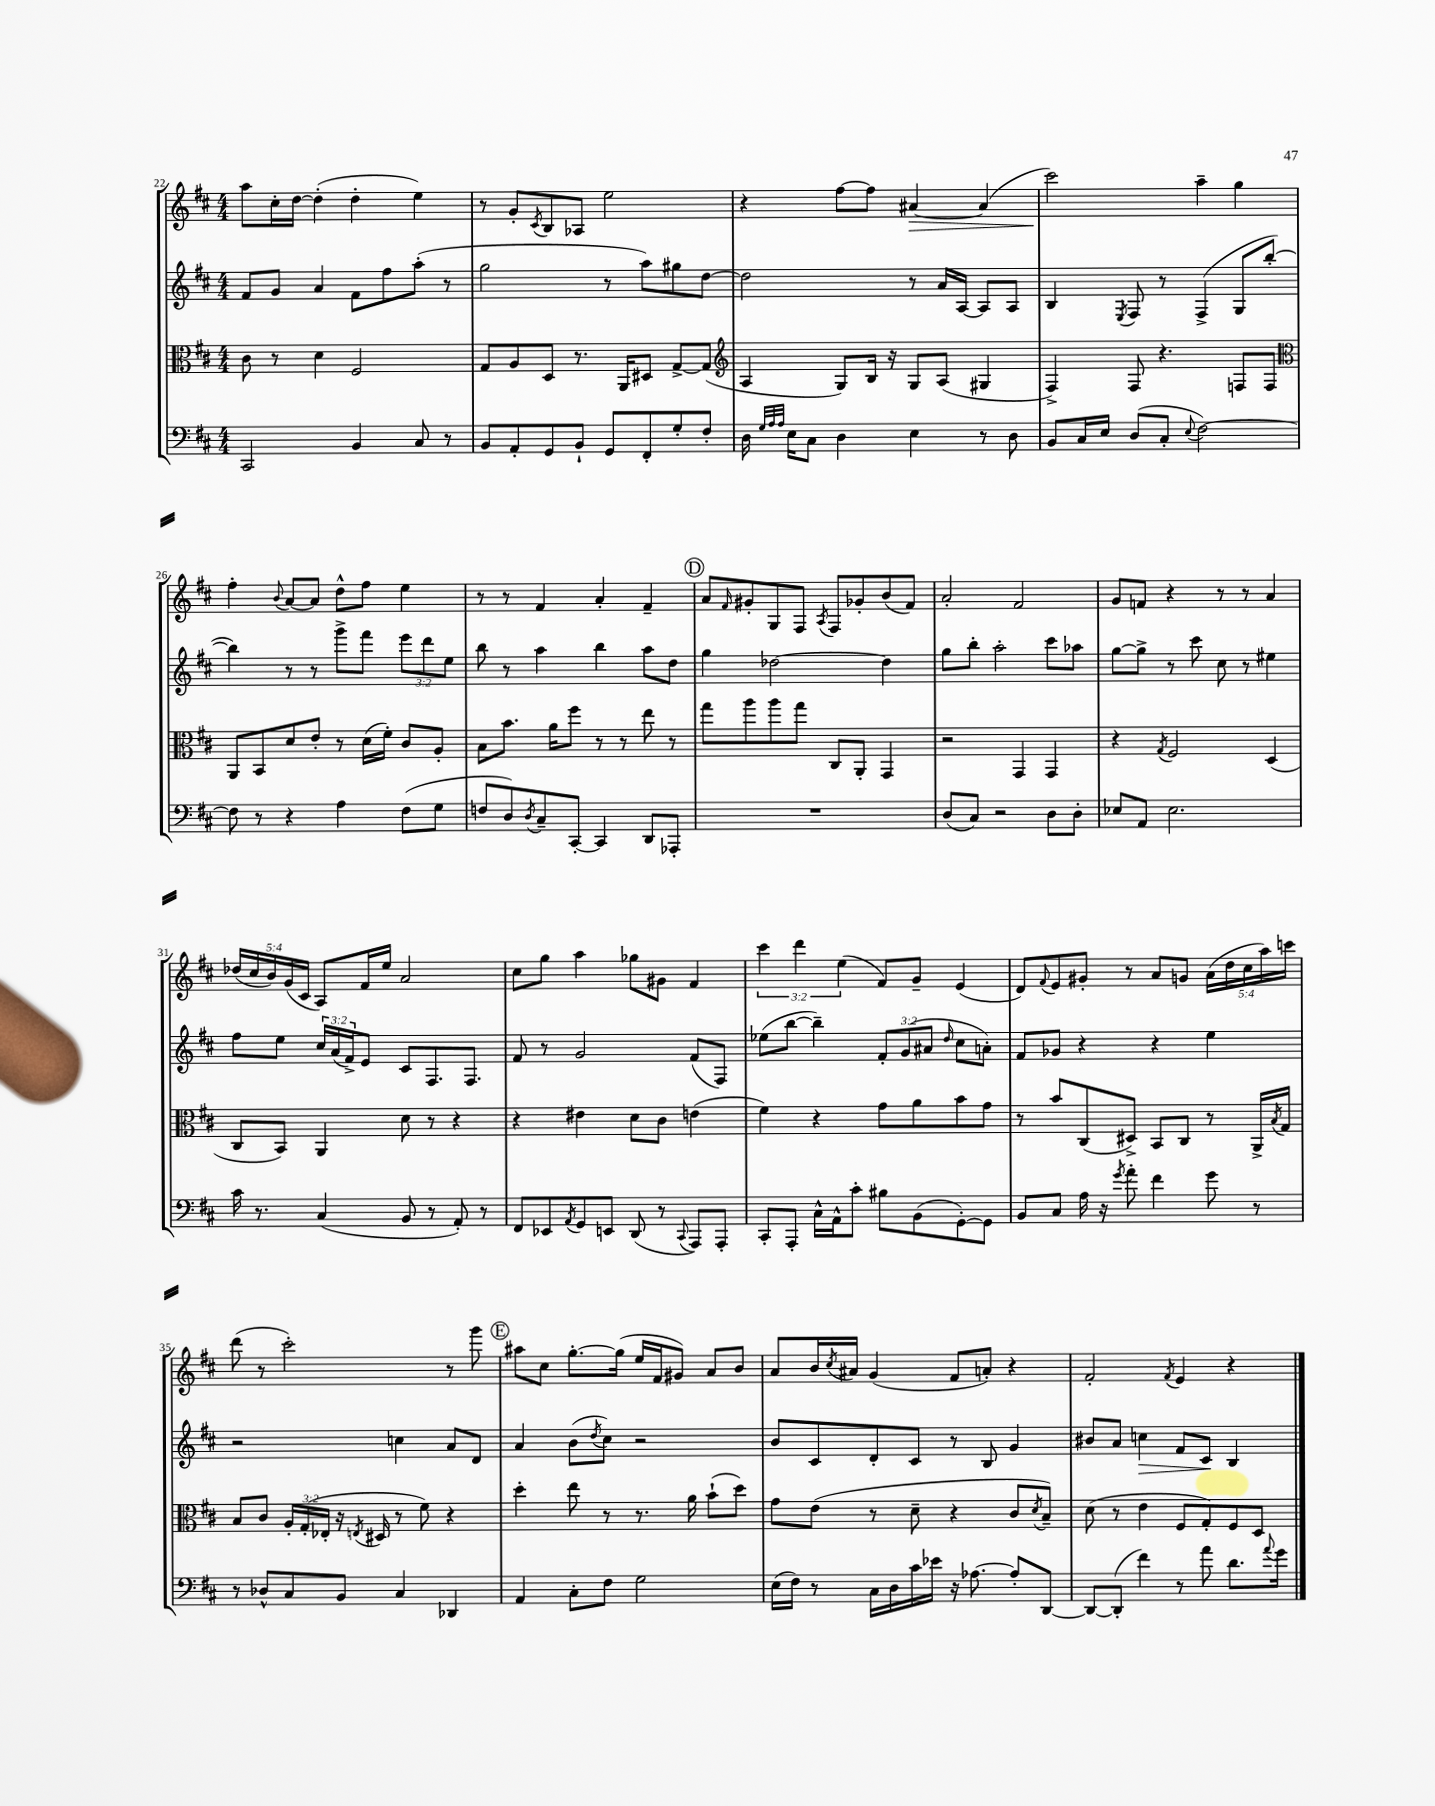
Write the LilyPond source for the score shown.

<<
\new StaffGroup <<
\new Staff = "s0" {
    \clef treble \key d \major \numericTimeSignature \time 4/4 \override Staff.TupletNumber.text = #tuplet-number::calc-fraction-text
    a''8 cis''16-. d''16~ d''4-.( d''4-. e''4) |
    r8 g'8-. \acciaccatura { cis'8 } b8 aes8 e''2 |
    r4 fis''8~ fis''8 ais'4~\> ais'4( |
    cis'''2\!) a''4-- g''4 |
    fis''4-. \appoggiatura { b'8 } a'8~ a'8 d''8-^ fis''8 e''4 |
    r8 r8 fis'4 a'4-. fis'4-- |
    \mark \markup { \circle "D" } a'8 \grace { fis'16 } gis'8-. g8 fis8 \acciaccatura { a8 } fis8 ges'8-. b'8( fis'8) |
    a'2-. fis'2 |
    g'8 f'8 r4 r8 r8 a'4 |
    \tuplet 5/4 { des''16( cis''16 b'16) g'16( cis'16 } a8) fis'16 e''16 a'2 |
    cis''8 g''8 a''4 ges''8 gis'8 fis'4 |
    \tuplet 3/2 { cis'''4 d'''4 e''4( } fis'8) g'8-- e'4( |
    d'8) \appoggiatura { fis'8 } e'8 gis'8-. r8 a'8 g'8 \tuplet 5/4 { a'16( d''16 cis''16 a''16) c'''16 } |
    d'''8( r8 cis'''2-.) r8 g'''8 |
    \mark \markup { \circle "E" } ais''8 cis''8 g''8.~-. g''16( e''16 fis'16 gis'8) a'8 b'8 |
    a'8 b'16 \acciaccatura { cis''8 } ais'16 g'4( fis'8 a'8-.) r4 |
    fis'2-. \acciaccatura { fis'8 } e'4 r4 \bar "|." |
}
\new Staff = "s1" {
    \clef treble \key d \major \numericTimeSignature \time 4/4 \override Staff.TupletNumber.text = #tuplet-number::calc-fraction-text
    fis'8 g'8 a'4 fis'8 fis''8 a''8-.( r8 |
    g''2 r8 a''8) gis''8 d''8~ |
    d''2 r8 a'16 a16~ a8 a8 |
    b4 \acciaccatura { e8 } fis8 r8 fis4->( g8 b''8~-. |
    b''4) r8 r8 g'''8-> fis'''8 \tuplet 3/2 { e'''8 d'''8 e''8 } |
    b''8 r8 a''4 b''4 a''8 d''8 |
    \mark \markup { \circle "D" } g''4 des''2~ des''4 |
    g''8 b''8-. a''2-. cis'''8 aes''8 |
    g''8~ g''8-> r8 cis'''8 cis''8 r8 eis''4 |
    fis''8 e''8 \tuplet 3/2 { cis''16 a'16( fis'16->) } e'8 cis'8 fis8. fis8. |
    fis'8 r8 g'2 fis'8( fis8) |
    ees''8( b''8~ b''4--) \tuplet 3/2 { fis'8-. g'8( ais'8 } \grace { d''16 } cis''8 a'8-.) |
    fis'8 ges'8 r4 r4 e''4 |
    r2 c''4 a'8 d'8 |
    \mark \markup { \circle "E" } a'4 b'8( \acciaccatura { d''8 } cis''8) r2 |
    b'8 cis'8 d'8-. cis'8 r8 b8 g'4 |
    bis'8 a'8 c''4\> fis'8 cis'8\! b4 \bar "|." |
}
\new Staff = "s2" {
    \clef alto \key d \major \numericTimeSignature \time 4/4 \override Staff.TupletNumber.text = #tuplet-number::calc-fraction-text
    cis'8 r8 d'4 fis2 |
    g8 a8 d8 r8. a,16 dis8 g8~-> g8( |
    \clef treble a4 g8) b16 r16 g8 a8( gis4 |
    fis4->) fis8 r4. f8 f8 |
    \clef alto a,8 b,8 d'8 e'8-. r8 d'16( fis'16-.) cis'8 a8-. |
    b8 b'8. a'16 fis''8 r8 r8 e''8 r8 |
    \mark \markup { \circle "D" } g''8 a''8 a''8 g''8 cis8 a,8-. g,4 |
    r2 g,4 g,4 |
    r4 \acciaccatura { g8 } fis2 d4( |
    cis8 b,8) a,4 d'8 r8 r4 |
    r4 eis'4 d'8 cis'8 e'4( |
    fis'4) r4 g'8 a'8 b'8 g'8 |
    r8 b'8 cis8( dis8->) b,8 cis8 r8 a,16-> \acciaccatura { b8 } g16 |
    b8 cis'8 \tuplet 3/2 { a16-. g16-.( ees16-. } r16 \acciaccatura { e8 } dis16 r8 fis'8) r4 |
    \mark \markup { \circle "E" } d''4-. e''8 r8 r8. a'16 b'8-!( d''8) |
    g'8 e'8( r8 d'8-- r4 cis'8 \acciaccatura { d'8 } b8--) |
    d'8( r8 e'4 fis8 g8-.) fis8 d8 \bar "|." |
}
\new Staff = "s3" {
    \clef bass \key d \major \numericTimeSignature \time 4/4
    cis,2 b,4 cis8 r8 |
    b,8 a,8-. g,8 b,8-! g,8 fis,8-. g8-. fis8-. |
    d16 \grace { g32 a32 a32 } e16 cis8 d4 e4 r8 d8 |
    b,8 cis16 e16 d8( cis8-. \appoggiatura { e8 } fis2~) |
    fis8 r8 r4 a4 fis8( g8 |
    f8 d8) \acciaccatura { d8 } cis8-- cis,8~-. cis,4 d,8 aes,,8-. |
    \mark \markup { \circle "D" } R1 |
    d8( cis8) r2 d8 d8-. |
    ees8 a,8 ees2. |
    cis'16 r8. cis4( b,8 r8 a,8-.) r8 |
    fis,8 ees,8 \acciaccatura { a,8 } g,8 e,8 d,8( r8 \appoggiatura { cis,8 } a,,8) a,,8-. |
    cis,8-. a,,8-. cis16-^ a,16-^ cis'8-. bis8 b,8( g,8~-.) g,8 |
    b,8 cis8 a16 r16 \acciaccatura { g'8 } a'8-. fis'4 g'8 r8 |
    r8 des8-^ cis8 b,8 cis4 des,4 |
    \mark \markup { \circle "E" } a,4 cis8-. fis8 g2 |
    e16( fis16) r8 cis16 d16 cis'16 ees'16 r16 aes8.~ aes8-. d,8~ |
    d,8~ d,8-.( fis'4) r8 a'8 d'8. \appoggiatura { a'8 } g'16 \bar "|." |
}
>>
>>
\layout { \context { \Score currentBarNumber = #22 } }
